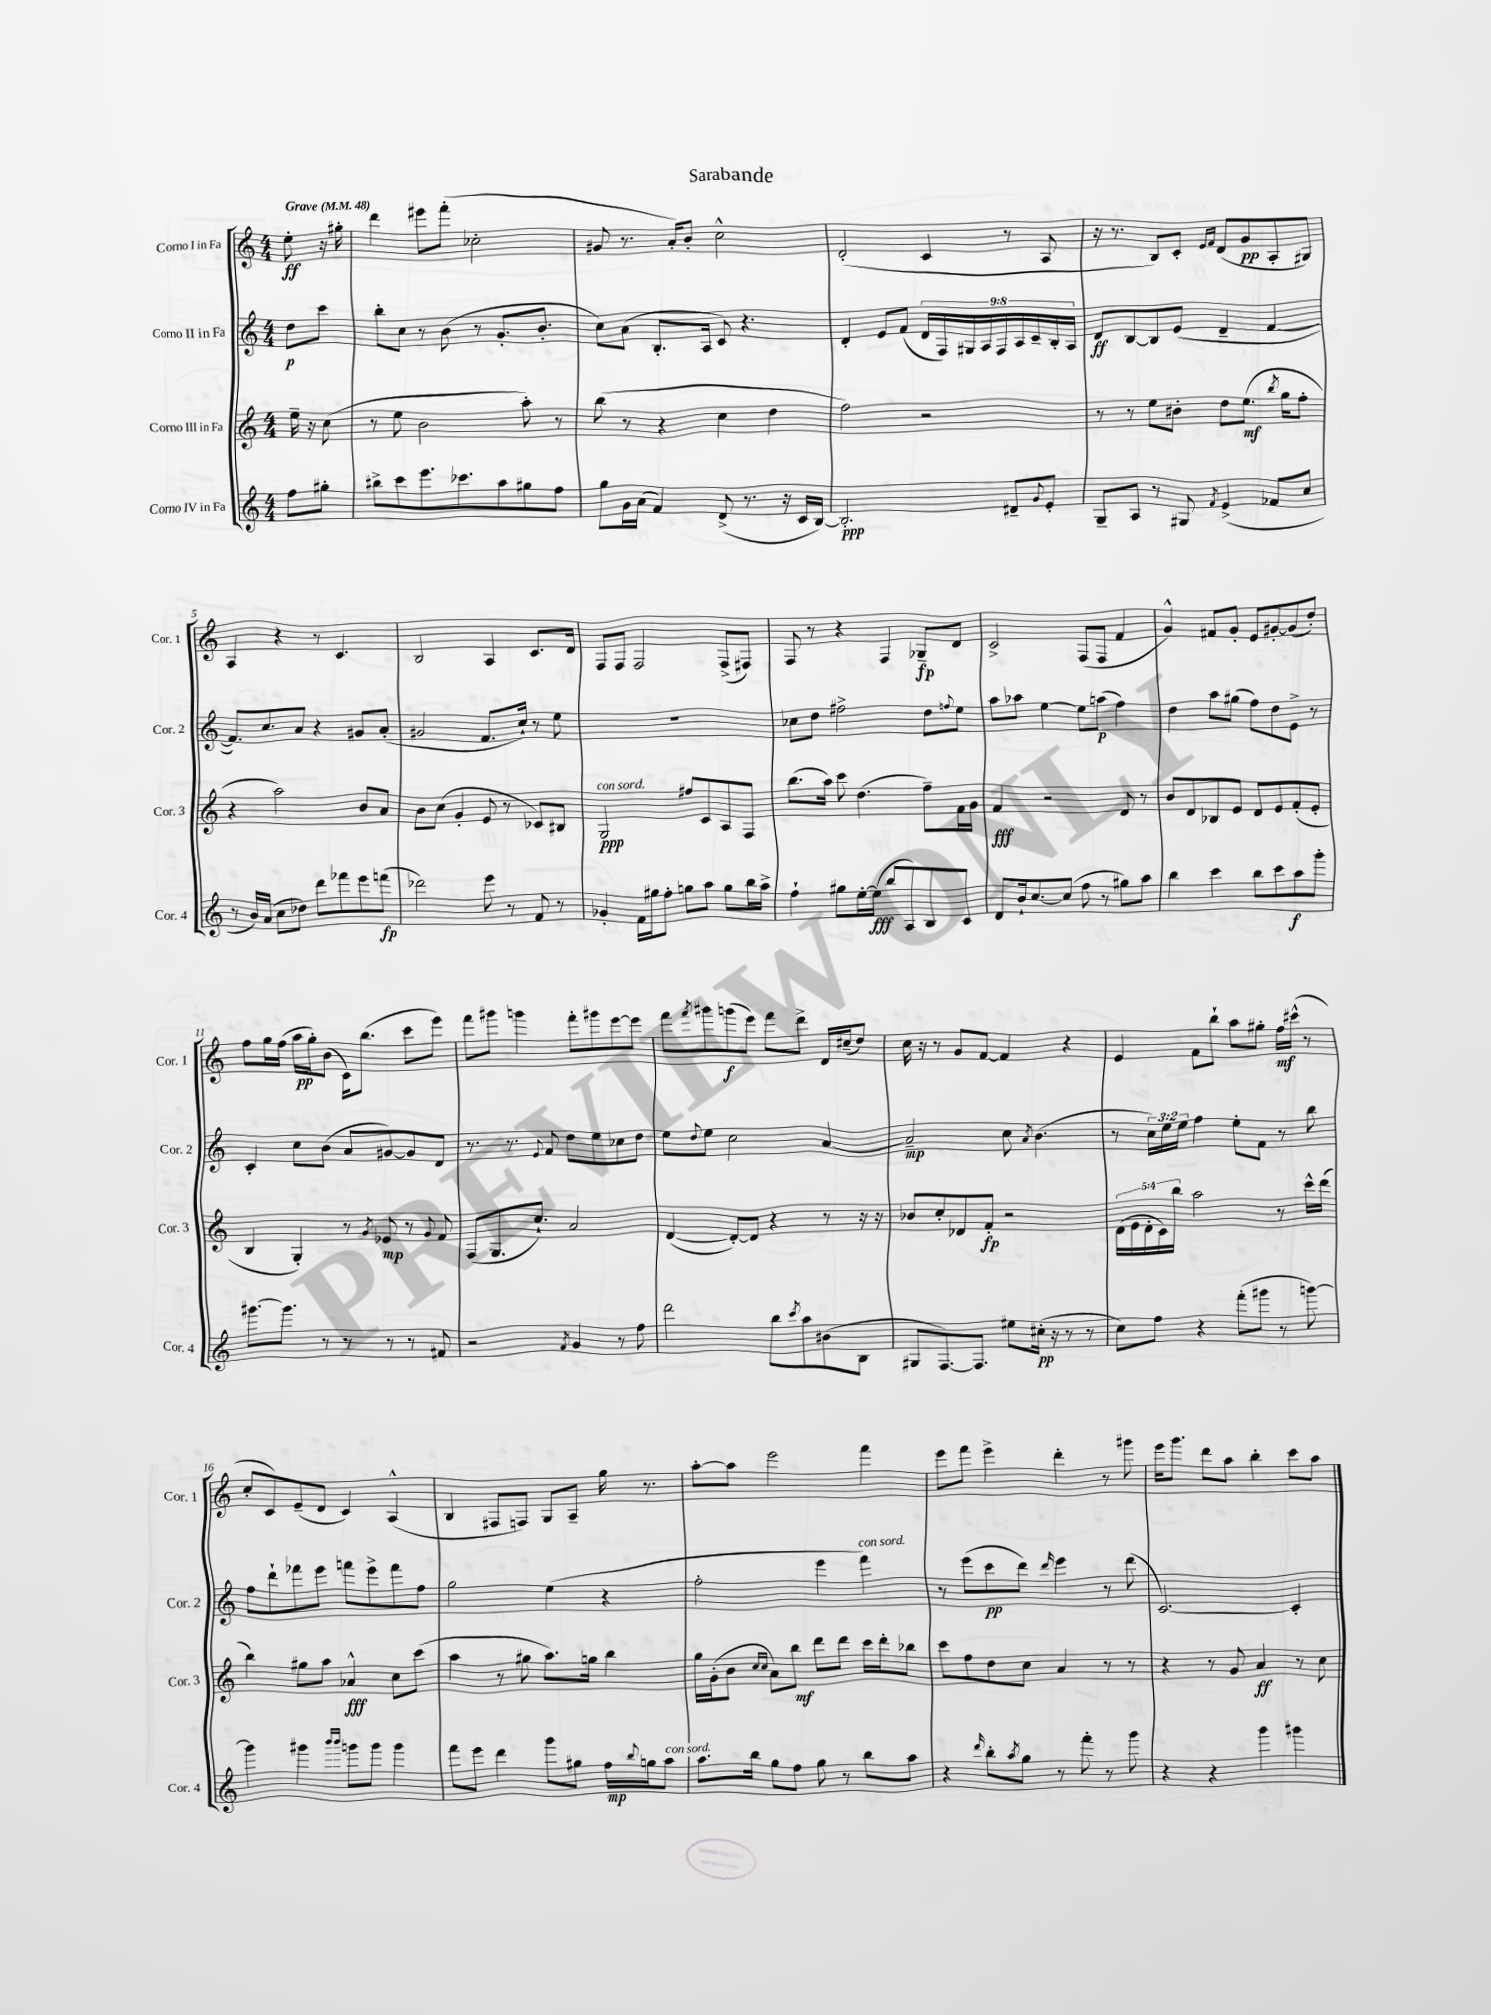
\header { title = "Sarabande" }
<<
\new StaffGroup <<
\new Staff = "s0" \with { instrumentName = "Corno I in Fa" shortInstrumentName = "Cor. 1" } {
    \clef treble \key c \major \numericTimeSignature \time 4/4 \partial 4 \tempo "Grave" 4 = 48
    e''8-.\ff r16 gis''16-. |
    d'''4 eis'''8 f'''8-.( ces''2-. |
    gis'8 r8. a'16-.) b'8-. c''2-^ |
    d'2-.( c'4 r8 a8 |
    r16 r8. b8) c'8-. \grace { e'16 f'16 } d'8( g'8\pp a8-. gis8) |
    a4 r4 r8 c'4. |
    b2 a4 c'8. d'16 |
    f8 f8 f2 f8->( fis8) |
    f8 r8 r4 f4 ges8--\fp d'8 |
    c'2-> f8( f8 f'4 |
    g'4-^) fis'8 g'8-. e'8 gis'8~-. gis'8( d''8-.) |
    f''8 g''16 f''16( a''16\pp g''16-.) b'8( c'16) b''8.( c'''8 e'''8) |
    f'''8 gis'''8 g'''4 f'''8-. gis'''8 e'''8~ e'''8 |
    f'''8 \acciaccatura { f'''8 } gis'''8 g'''8\f( e'''8) f'''8 d'''8-> d'16 cis''16--( d''8) |
    c''16 r16 r8 g'8 f'8~ f'4 r4 |
    e'4 f'8 b''8-! a''8 gis''8-. f''16\mf cis'''16-^( r8 |
    c''8-. c'8) e'8--( d'8 c'4) a4-^( |
    b4 fis8 f8) g8 a8-- g''16 r8. |
    a''8~-. a''8 e'''2 f'''4 |
    e'''8 f'''8 e'''4-> d'''4-. r8 gis'''8 |
    e'''16 g'''8. d'''8 a''8 b''4-. c'''8 a''8 \bar "|." |
}
\new Staff = "s1" \with { instrumentName = "Corno II in Fa" shortInstrumentName = "Cor. 2" } {
    \clef treble \key c \major \numericTimeSignature \time 4/4 \override Staff.TupletNumber.text = #tuplet-number::calc-fraction-text \partial 4
    d''8\p c'''8 |
    b''8-. c''8 r8 b'8( r8 g'8.-. b'8.-. |
    c''8) a'8( b8.-. a16 c'8) r4. |
    d'4-. e'8 f'8( \tuplet 9/8 { d'16 f16) gis16 a16 f16 a16 c'16-- b16-. a16 } |
    d'8\ff b8~ b8 e'8( d'4-- f'4~ |
    f'8.) c''8. a'8 r4 gis'8 a'8-.( |
    gis'2 f'8. c''16-!) r8 e''8 |
    R1 |
    ces''8 d''8 fis''2-> d''8 \appoggiatura { f''8 } e''8 |
    a''8 aes''8 e''4~ e''8 a''8\p( f''4) |
    d''4 a''8 gis''8( f''8) d''8 e'8-> r8 |
    c'4-. c''8 b'8( a'8 gis'8~) gis'8 d'8 |
    r8. r8. \appoggiatura { e'8 } f'8 d''8 e''8 ces''8 d''8 |
    e''8 \appoggiatura { d''8 } e''8 c''2 a'4~ |
    a'2--\mp c''8 \acciaccatura { a'8 } b'4.( |
    r8 \tuplet 3/2 { c''16) e''16 e''16 } f''4 e''8-. f'8 r8 b''8 |
    f''8 d'''8-! fes'''8 e'''8 f'''8 e'''8-> f'''8 f''8 |
    g''2 e''4( r4 |
    f''2-. e'''4 f'''4^\markup { \italic "con sord." }) |
    r8 e'''8( c'''8\pp d'''8) \grace { d'''16 } e'''4 r8 d'''8( |
    c'2.~) c'4-. \bar "|." |
}
\new Staff = "s2" \with { instrumentName = "Corno III in Fa" shortInstrumentName = "Cor. 3" } {
    \clef treble \key c \major \numericTimeSignature \time 4/4 \override Staff.TupletNumber.text = #tuplet-number::calc-fraction-text \partial 4
    e''16-- r16 c''8( |
    r8 e''8 b'2 a''8-.) r8 |
    b''8( r8 r4 c''4 d''4 |
    f''2) r2 |
    r8 r8 e''8 bis'8-. d''8 e''8.\mf( \acciaccatura { b''8 } g''16 f''8-. |
    r4 a''2) b'8 a'8 |
    b'8 c''8( g'4-. e'8 r8 ces'8) bis8 |
    g2\ppp^\markup { \italic "con sord." } fis''8 c'8 a8 f8 |
    b''8.( a''16) c'''8 d''4.( f''8--) f'16 g'16 |
    f'4\fff r2 d'8 r8 |
    b'8 d'8 bes8 e'8 d'8 e'8 f'8-.( e'8-. |
    b4 g4-.) r8 \acciaccatura { g'8 } ees'8\mp r8 \appoggiatura { g'8 } f'8 |
    f8( g8. c''8.-!) a'2 |
    d'4~( d'8~-.) d'8 r4 r8 r16 r16 |
    bes'8 c''8-. des'8 f'8-.\fp r2 |
    \tuplet 5/4 { d'16( e'16 d'16-. c'16) b''16 } a''2 r8 c'''16-^ d'''16( |
    b''4) gis''8 a''8 aes'4-^\fff c''8 c'''8( |
    a''4 r8 gis''8 a''8.) g''16 b''4 |
    g''16 g'16-.( b'8 \grace { c''16 c''16 } a'8) b''8\mf d'''8 d'''8 c'''16 d'''16-. bes''8 |
    c'''8 f''8 d''8 c''8 a'4 r8 r8 |
    r4 r8 g'8 a'4\ff r8 c''8 \bar "|." |
}
\new Staff = "s3" \with { instrumentName = "Corno IV in Fa" shortInstrumentName = "Cor. 4" } {
    \clef treble \key c \major \numericTimeSignature \time 4/4 \partial 4
    f''8 gis''8-. |
    bis''8-> c'''8 e'''8. ces'''8. a''8 gis''8 f''8 |
    g''8 g'16 a'16( f'4) d'8->( r8. r16 c'16 b16~) |
    b2.-.\ppp dis'8-- \appoggiatura { g'8 } e'8-. |
    g8-- a8 r8 gis8 \acciaccatura { f'8 } e'4->( fes'8 c''8 |
    r8 b'16) a'16( c''8 des''8) d'''8 fes'''8 e'''8 f'''8\fp( |
    des'''2) e'''8 r8 f'8 r8 |
    ges'4-. f'16 gis''16 f''8-. g''8 a''8 g''8 b''16 a''16-> |
    f''4-! gis''8 e''16~-. e''16\fff( b''8 a8) b8 c'8 |
    d'8 b'16-! c''8.~ c''8( f''8 r8 gis''8) a''8 |
    b''4 c'''4 b''8 c'''8 a''8\f g'''8-. |
    gis'''8.~ gis'''8. r8 r8 r8 r8 fis'8 |
    r2 \acciaccatura { f'8 } g'4 r8 f''8 |
    d'''2 b''8 \acciaccatura { c'''8 } a''8 bis'8( b8 |
    gis8 f8.~) f8. eis''8 cis''16-.\pp( r16 r8 r8 |
    c''8) f''8 r4 f'''8-.( gis'''8 r8 g'''8~) |
    g'''4 gis'''4 \grace { b'''16 b'''16 } g'''8 g'''8 g'''4 |
    f'''8 e'''8 d'''4 g'''8 gis''8 f''16\mp \appoggiatura { b''8 } g''16 a''8^\markup { \italic "con sord." } |
    a''8. b''16 g''8 f''8 g''8 r8 b''8 a''8 |
    r4 \grace { d'''16 } b''8-. \acciaccatura { a''8 } g''8 r8 f'''8-. r8 g'''8 |
    r4 r4 g'''4 gis'''4 \bar "|." |
}
>>
>>
